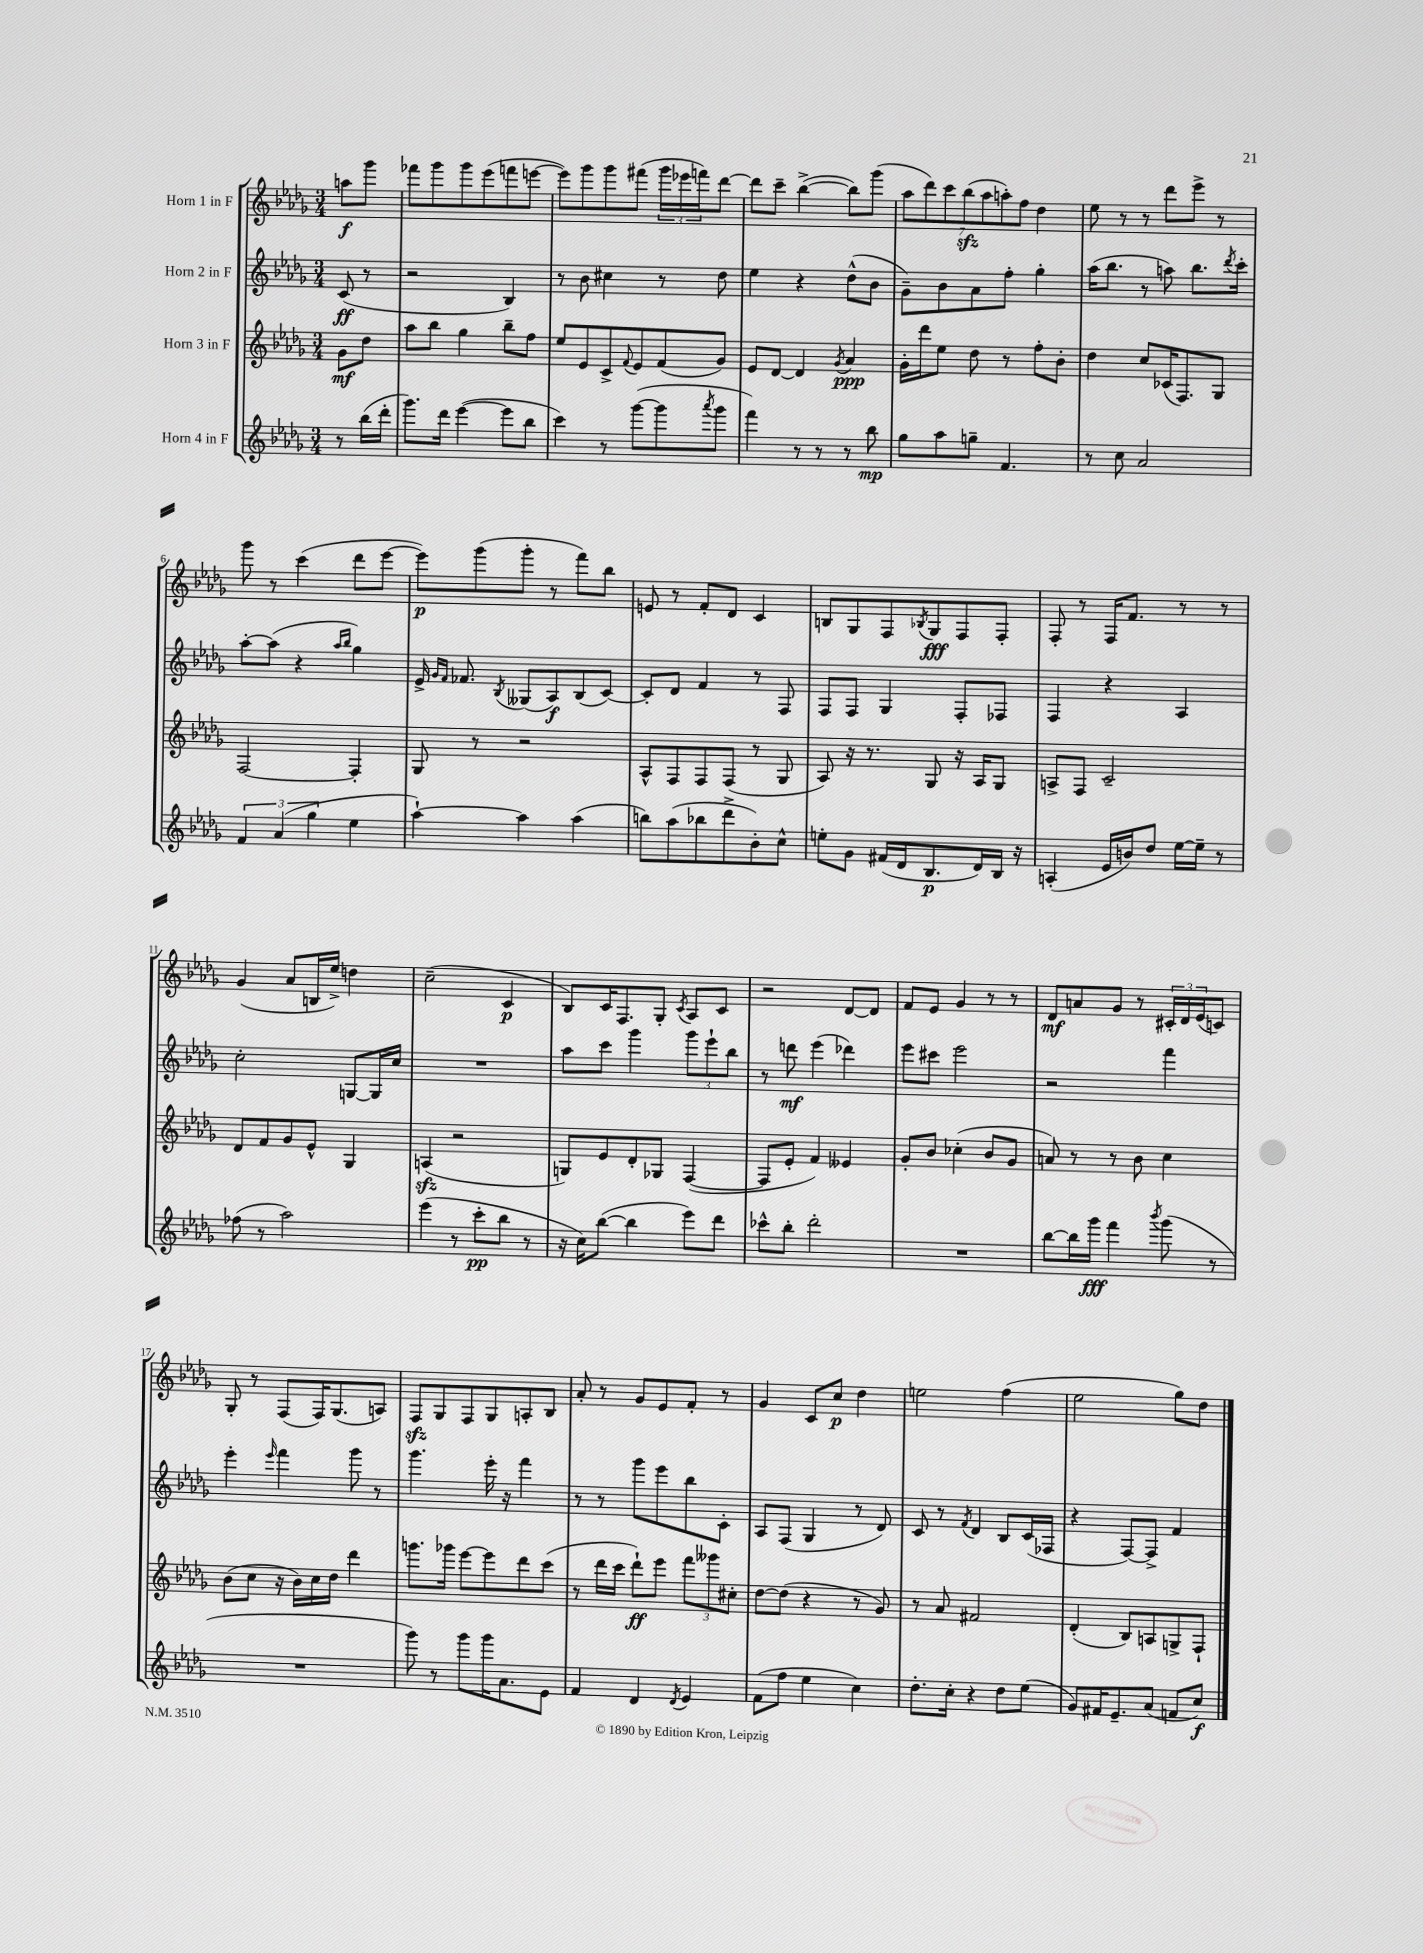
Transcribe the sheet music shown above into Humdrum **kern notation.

**kern	**dynam	**kern	**dynam	**kern	**dynam	**kern	**dynam
*part4	*part4	*part3	*part3	*part2	*part2	*part1	*part1
*staff4	*staff4	*staff3	*staff3	*staff2	*staff2	*staff1	*staff1
*I"Horn 4 in F	*	*I"Horn 3 in F	*	*I"Horn 2 in F	*	*I"Horn 1 in F	*
*clefG2	*	*clefG2	*	*clefG2	*	*clefG2	*
*k[b-e-a-d-g-]	*	*k[b-e-a-d-g-]	*	*k[b-e-a-d-g-]	*	*k[b-e-a-d-g-]	*
*M3/4	*	*M3/4	*	*M3/4	*	*M3/4	*
=	=	=	=	=	=	=	=
8r	.	8g-\L	mf	(8c/	ff	8aan\L	f
(16bb-\LL	.	8dd-\J	.	8r	.	8ggg-\J	.
16ddd-'\JJ	.	.	.	.	.	.	.
=1	=1	=1	=1	=1	=1	=1	=1
8.ggg-\L)	.	8aa-\L	.	2r	.	8fff-X\L	.
.	.	8bb-\J	.	.	.	8ggg-\	.
16ddd-\Jk	.	.	.	.	.	.	.
([4eee-\	.	4gg-\	.	.	.	8ggg-\	.
.	.	.	.	.	.	(8eee-\	.
8eee-\L]	.	8bb-~\L	.	4B-/)	.	8fffn\	.
8bb-\J	.	8ff\J	.	.	.	[8eeen\J	.
=2	=2	=2	=2	=2	=2	=2	=2
4ccc\)	.	8ee-/L	.	8r	.	8eee\L])	.
.	.	8e-/	.	8b-\	.	8ggg-\	.
8r	.	8c^/	.	4cc#X\	.	8ggg-\	.
.	.	8qqf/	.	.	.	.	.
([8ggg-\L	.	8e-/	.	.	.	(8fff#X\J	.
8ggg-\]	.	(8f/	.	8r	.	24ggg-\LL	.
.	.	.	.	.	.	24eee-X\	.
.	.	.	.	.	.	24fffn\J)	.
8qaaa-/	.	.	.	.	.	.	.
8ggg-\J	.	8g-/J)	.	8dd-\	.	[8ddd-\J	.
=3	=3	=3	=3	=3	=3	=3	=3
4fff\)	.	8e-/L	.	4ee-\	.	8ddd-\L]	.
.	.	[8d-/J	.	.	.	8ccc~\J	.
8r	.	4d-/]	.	4r	.	([4bb-^\	.
8r	.	.	.	.	.	.	.
.	.	8qg-/	.	.	.	.	.
8r	.	4a-/	ppp	(8dd-^^\L	.	8bb-\L])	.
8bb-\	mp	.	.	8b-\J	.	(8ggg-\J	.
=4	=4	=4	=4	=4	=4	=4	=4
8gg-\L	.	16g-'\LL	.	8g-~\L)	.	14aa-\L	.
.	.	16ddd-\J	.	.	.	.	.
.	.	.	.	.	.	14ddd-\)	.
8aa-\	.	8ee-\J	.	8b-\	.	.	.
.	.	.	.	.	.	14ccc\	.
.	.	.	.	.	.	(14bb-zz\	.
8ggn~\J	.	8dd-\	.	8a-\	.	.	.
.	.	.	.	.	.	14aa-\	.
.	.	.	.	.	.	14aan'\)	.
4.f/	.	8r	.	8ff'\J	.	.	.
.	.	.	.	.	.	14ff\J	.
.	.	8ff'\L	.	4gg-'\	.	4dd-\	.
.	.	8b-'\J	.	.	.	.	.
=5	=5	=5	=5	=5	=5	=5	=5
8r	.	4dd-\	.	(16aa-\KL	.	8ee-\	.
.	.	.	.	8.bb-\J	.	.	.
8cc\	.	.	.	.	.	8r	.
2a-/	.	8cc/L	.	8r	.	8r	.
.	.	(16c-X/K	.	8aan\)	.	8ddd-\L	.
.	.	8.F/)	.	.	.	.	.
.	.	.	.	8.bb-\L	.	8eee-^\J	.
.	.	8G-/J	.	.	.	8r	.
.	.	.	.	8qddd-/	.	.	.
.	.	.	.	16ccc'\Jk	.	.	.
!!LO:LB:g=z
=6	=6	=6	=6	=6	=6	=6	=6
6f/	.	[2F/	.	[8aa-'\L	.	8ggg-\	.
.	.	.	.	(8aa-\J]	.	8r	.
(6a-/	.	.	.	.	.	.	.
.	.	.	.	4r	.	(4ccc\	.
6gg-\	.	.	.	.	.	.	.
.	.	.	.	16qqaa-/LL	.	.	.
.	.	.	.	16qqbb-/JJ	.	.	.
4ee-\	.	4F'/]	.	4gg-\)	.	8ddd-\L	.
.	.	.	.	.	.	[8eee-\J	.
=7	=7	=7	=7	=7	=7	=7	=7
[4aa-`\)	.	8G-/	.	16e-^/	.	8eee-\L])	p
.	.	.	.	16qqg-/LL	.	.	.
.	.	.	.	16qqf/JJ	.	.	.
.	.	.	.	8.f-X/	.	.	.
.	.	8r	.	.	.	(8ggg-\	.
.	.	.	.	8qB-/	.	.	.
4aa-\]	.	2r	.	(8G--X/L	.	8ggg-'\J	.
.	.	.	.	8A-/)	f	8r	.
(4aa-\	.	.	.	(8B-/	.	8fff\L)	.
.	.	.	.	[8c/J)	.	8bb-\J	.
=8	=8	=8	=8	=8	=8	=8	=8
8bbn\L)	.	8A-^^/L	.	8c'/L]	.	8en/	.
(8aa-\	.	8F/	.	8d-/J	.	8r	.
8bb-X\	.	8F/	.	4f/	.	8f'/L	.
8ddd-^\	.	(8F/J	.	.	.	8d-/J	.
8b-'\)	.	8r	.	8r	.	4c/	.
8cc^^\J	.	8G-/	.	8F/	.	.	.
=9	=9	=9	=9	=9	=9	=9	=9
8een'\L	.	8A-/)	.	8F/L	.	8Bn/L	.
8g-\J	.	16r	.	8F/J	.	8G-/	.
.	.	8.r	.	.	.	.	.
(16f#X/LL	.	.	.	4G-/	.	8F/	.
16d-/J	.	.	.	.	.	.	.
.	.	.	.	.	.	8qB-X/	.
8.B-/	p	8G-/	.	.	.	8G-/	fff
.	.	16r	.	8F'/L	.	8F/	.
16d-/L)	.	16A-/KL	.	.	.	.	.
16B-/JJ	.	8G-/J	.	8F-X/J	.	8F'/J	.
16r	.	.	.	.	.	.	.
=10	=10	=10	=10	=10	=10	=10	=10
(4An'/	.	8An^/L	.	4F/	.	8F'/	.
.	.	8F/J	.	.	.	8r	.
16e-/LL	.	2c~/	.	4r	.	16F/KL	.
16bn/J)	.	.	.	.	.	8.f/J	.
8dd-/J	.	.	.	.	.	.	.
[16ee-\LL	.	.	.	4A-/	.	8r	.
16ee-~\JJ]	.	.	.	.	.	.	.
8r	.	.	.	.	.	8r	.
!!LO:LB:g=z
=11	=11	=11	=11	=11	=11	=11	=11
(8ff-X\	.	8d-/L	.	2cc'\	.	(4g-/	.
8r	.	8f/	.	.	.	.	.
2aa-\)	.	8g-/	.	.	.	8a-/L	.
.	.	8e-^^/J	.	.	.	16Bn/L	.
.	.	.	.	.	.	16ee-^/JJ)	.
.	.	4G-/	.	[8Gn/L	.	4ddn\	.
.	.	.	.	16G/L]	.	.	.
.	.	.	.	16cc/JJ	.	.	.
=12	=12	=12	=12	=12	=12	=12	=12
(4eee-\	.	(4Anzz/	.	2.r	.	(2cc~\	.
8r	.	2r	.	.	.	.	.
8ccc'\L	pp	.	.	.	.	.	.
8bb-\J	.	.	.	.	.	4c/	p
8r	.	.	.	.	.	.	.
=13	=13	=13	=13	=13	=13	=13	=13
16r	.	8Gn/L)	.	8aa-\L	.	8B-/L)	.
16cc\KL)	.	.	.	.	.	.	.
([8bb-\J	.	8e-/	.	8ccc\J	.	16c/K	.
.	.	.	.	.	.	8.F/	.
4bb-\]	.	8d-'/	.	4ggg-\	.	.	.
.	.	8G-X/J	.	.	.	8G-'/J	.
.	.	.	.	.	.	8qc/	.
8eee-\L)	.	([4F/	.	12ggg-\L	.	8A-/L	.
.	.	.	.	12eee-`\	.	.	.
8ddd-\J	.	.	.	.	.	8c/J	.
.	.	.	.	12bb-\J	.	.	.
=14	=14	=14	=14	=14	=14	=14	=14
8ccc-X^^\L	.	8F/L]	.	8r	.	2r	.
8bb-'\J	.	8e-'/J	.	8dddn\	mf	.	.
2ddd-'\	.	4f/)	.	(4eee-\	.	.	.
.	.	4e--X/	.	4ddd-X\)	.	[8d-/L	.
.	.	.	.	.	.	8d-/J]	.
=15	=15	=15	=15	=15	=15	=15	=15
2.r	.	8g-'/L	.	8eee-\L	.	8f/L	.
.	.	8b-/J	.	8ccc#X\J	.	8e-/J	.
.	.	(4cc-X'\	.	2eee-\	.	4g-/	.
.	.	8b-/L	.	.	.	8r	.
.	.	8g-/J	.	.	.	8r	.
=16	=16	=16	=16	=16	=16	=16	=16
[8bb-\L	.	8an/)	.	2r	.	8d-/L	mf
16bb-\L]	.	8r	.	.	.	8an/	.
16ggg-\JJ	fff	.	.	.	.	.	.
4fff\	.	8r	.	.	.	8g-/J	.
.	.	8b-\	.	.	.	8r	.
8qbbb-/	.	.	.	.	.	.	.
(8ggg-\	.	4cc\	.	4fff\	.	24c#X'/LL	.
.	.	.	.	.	.	24d-/	.
.	.	.	.	.	.	(24e-/J	.
8r	.	.	.	.	.	8cn/J)	.
!!LO:LB:g=z
=17	=17	=17	=17	=17	=17	=17	=17
2.r	.	(8b-\L	.	4eee-'\	.	8G-'/	.
.	.	8cc\J	.	.	.	8r	.
.	.	.	.	16qqeee-/	.	.	.
.	.	16r	.	4fff\	.	(8F/L	.
.	.	16b-\LL)	.	.	.	.	.
.	.	16cc\	.	.	.	16F/K)	.
.	.	16dd-\JJ	.	.	.	(8.G-/	.
.	.	4ddd-\	.	8ggg-\	.	.	.
.	.	.	.	8r	.	8An/J)	.
=18	=18	=18	=18	=18	=18	=18	=18
8ggg-\)	.	8.gggn\L	.	4.ggg-\	.	8Fzz/L	.
8r	.	.	.	.	.	8G-/	.
.	.	16ggg-X\Jk	.	.	.	.	.
8ggg-\L	.	[8eee-\L	.	.	.	8F/	.
16ggg-\K	.	8eee-\]	.	16eee-'\	.	8G-/	.
8.a-\	.	.	.	16r	.	.	.
.	.	8ddd-\	.	4fff\	.	8An'/	.
8e-\J	.	(8ccc\J	.	.	.	8B-/J	.
=19	=19	=19	=19	=19	=19	=19	=19
4f/	.	8r	.	8r	.	8a-'/	.
.	.	16ddd-\LL	.	8r	.	8r	.
.	.	16ccc\JJ	.	.	.	.	.
4d-/	.	8ddd-`\L)	ff	8ggg-\L	.	8g-/L	.
.	.	8eee-\J	.	8eee-\	.	8e-/	.
8qd-/	.	.	.	.	.	.	.
4e-/	.	12fff\L	.	8bb-\	.	8f'/J	.
.	.	12ggg--X\	.	.	.	.	.
.	.	.	.	8c'\J	.	8r	.
.	.	12cc#X'\J	.	.	.	.	.
=20	=20	=20	=20	=20	=20	=20	=20
(8f\L	.	[8dd-\L	.	8A-/L	.	4g-/	.
8ff\J	.	(8dd-\J]	.	(8F/J	.	.	.
4ee-\	.	4r	.	4G-/	.	8c/L	.
.	.	.	.	.	.	8cc/J	p
4cc\)	.	8r	.	8r	.	4dd-\	.
.	.	8g-/)	.	8d-/)	.	.	.
=21	=21	=21	=21	=21	=21	=21	=21
8.dd-'\L	.	8r	.	8c/	.	2een\	.
.	.	8a-/	.	8r	.	.	.
16cc'\Jk	.	.	.	.	.	.	.
.	.	.	.	8qf/	.	.	.
4r	.	2f#X/	.	4d-/	.	.	.
8dd-\L	.	.	.	8B-/L	.	(4ff\	.
(8ee-\J	.	.	.	(16c/L	.	.	.
.	.	.	.	16F-X/JJ	.	.	.
=22	=22	=22	=22	=22	=22	=22	=22
8g-/L)	.	(4d-'/	.	4r	.	2ee-\	.
16f#X/K	.	.	.	.	.	.	.
8.e-~/	.	.	.	.	.	.	.
.	.	8B-/L)	.	[8F/L)	.	.	.
(8a-/J	.	8An/	.	8F^/J]	.	.	.
8fn/L	.	8Gn^/	.	4f/	.	8gg-\L)	.
8cc/J)	f	8F`/J	.	.	.	8dd-\J	.
==	==	==	==	==	==	==	==
*-	*-	*-	*-	*-	*-	*-	*-
